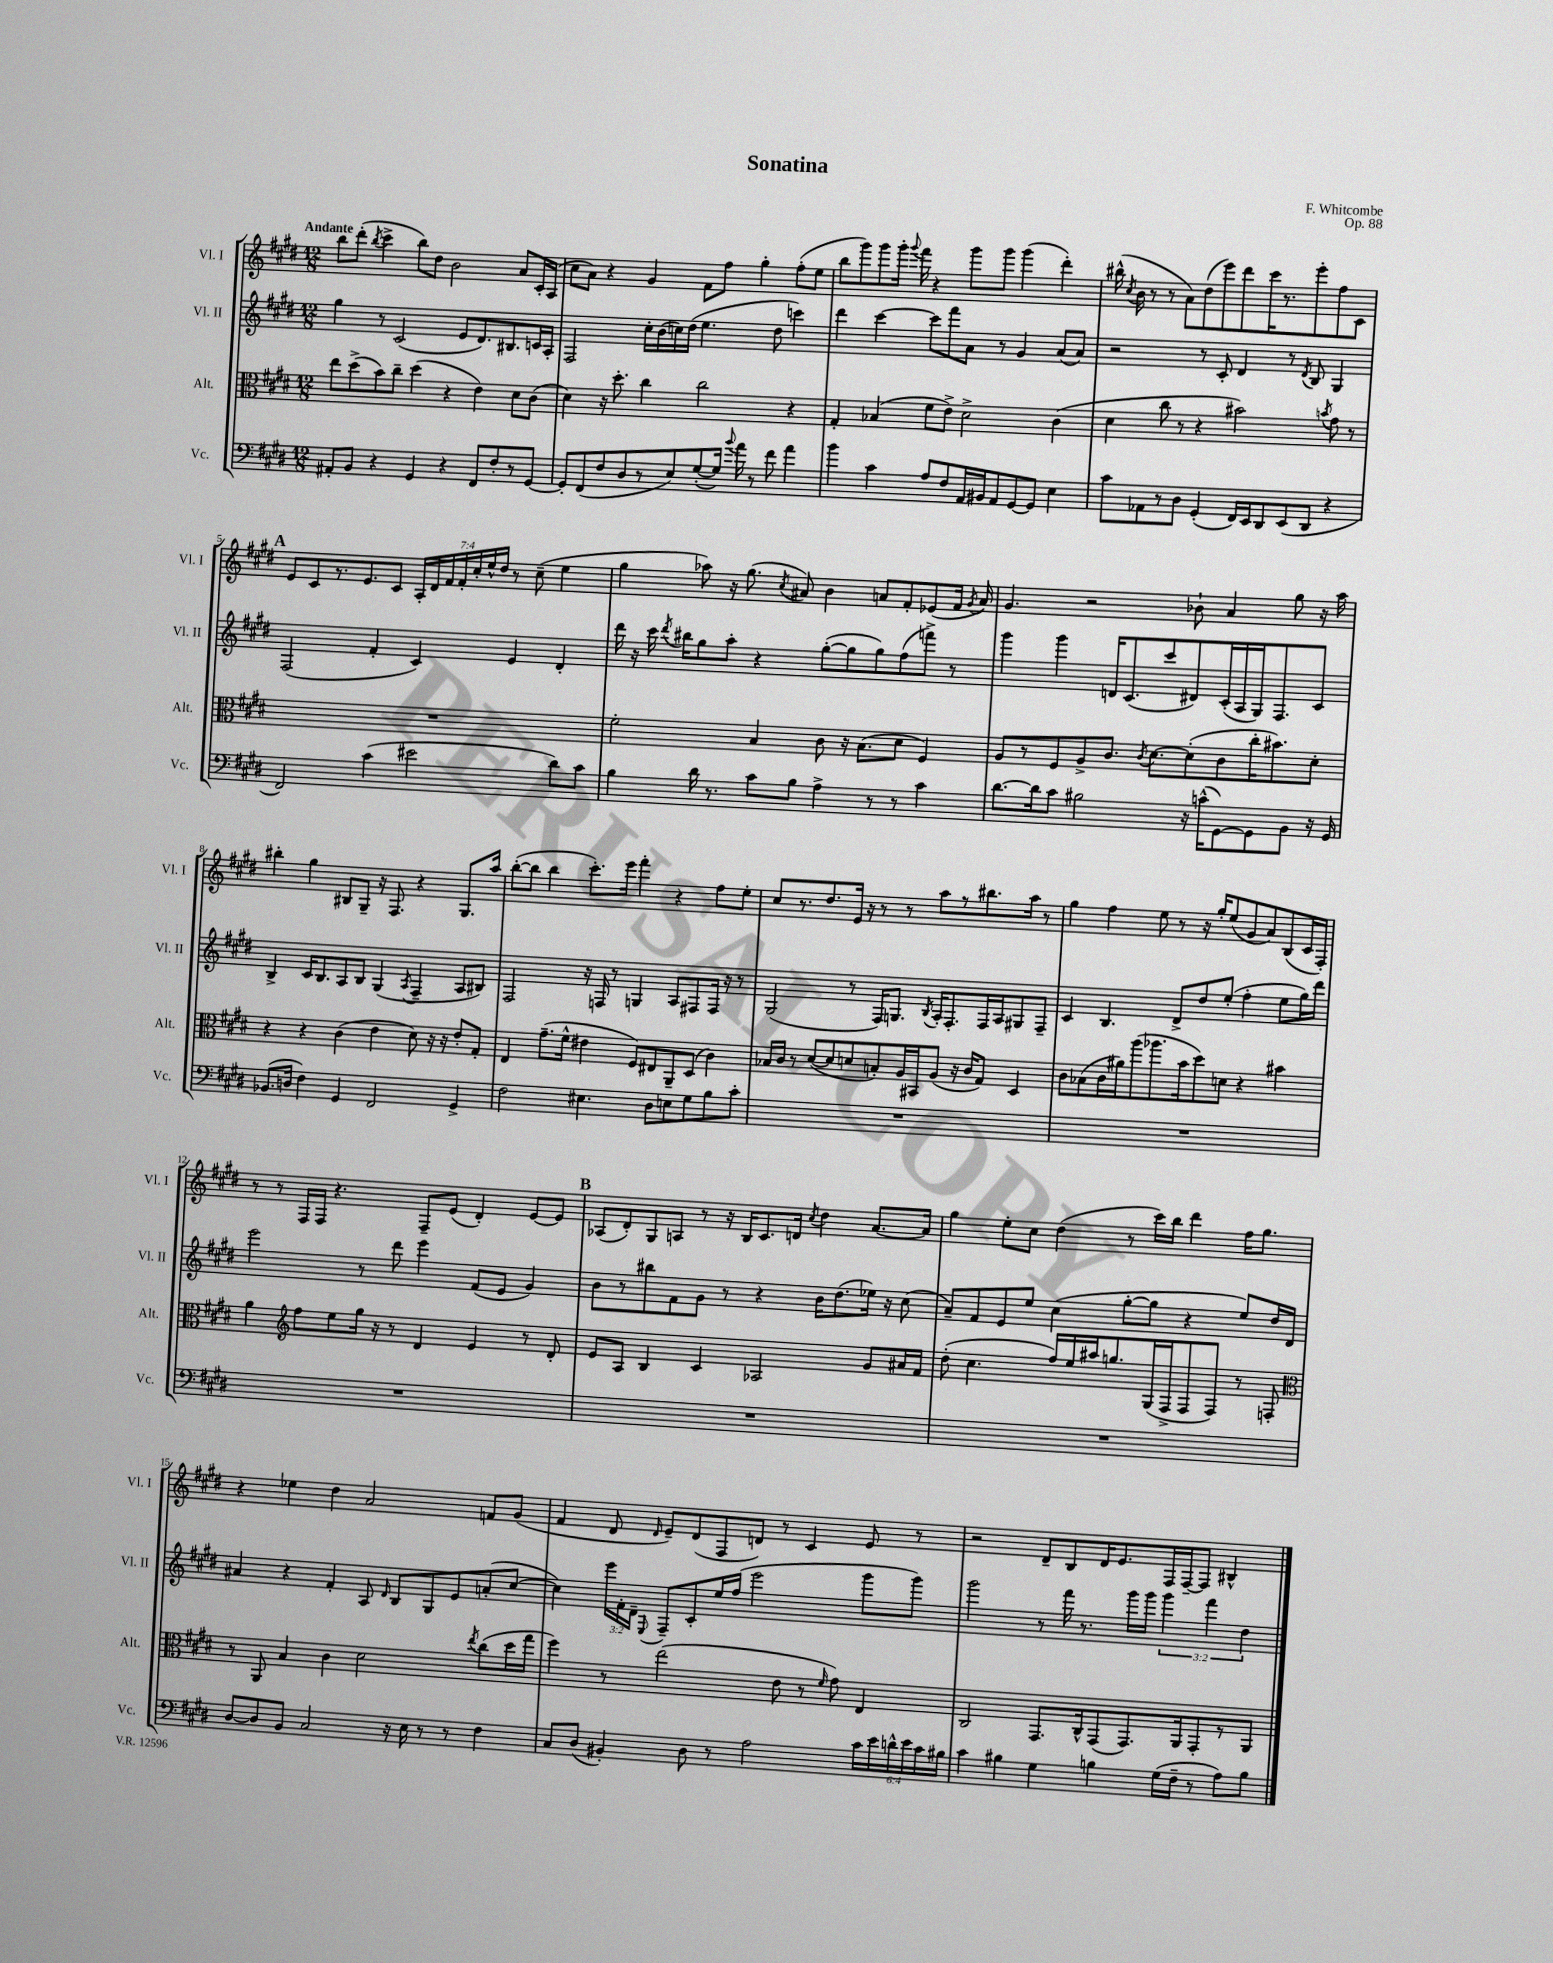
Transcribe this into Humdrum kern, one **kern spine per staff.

**kern	**kern	**kern	**kern
*part4	*part3	*part2	*part1
*staff4	*staff3	*staff2	*staff1
*I"Vc.	*I"Alt.	*I"Vl. II	*I"Vl. I
*I'Vc.	*I'Alt.	*I'Vl. II	*I'Vl. I
*clefF4	*clefC3	*clefG2	*clefG2
*k[f#c#g#d#]	*k[f#c#g#d#]	*k[f#c#g#d#]	*k[f#c#g#d#]
*M12/8	*M12/8	*M12/8	*M12/8
=1	=1	=1	=1
!	!	!	!LO:TX:a:B:t=Andante
8AA#X'/L	8ee\L	4gg#\	8bb\L
8BB/J	(8dd#^\	.	(8ddd#'\J
.	.	.	8qbb/
4r	8b\)	8r	4ccc#^\
.	8cc#~\J	(2c#/	.
4GG#/	(4dd#\	.	8bb\L)
.	.	.	8dd#\J
4r	4r	.	2b\
.	.	8e/L	.
8FF#/L	4e\)	8.d#/)	.
8F#'/	.	.	.
.	.	8.B#X/	.
8r	8d#\L	.	8a/L
[8GG#/J	(8c#\J	16cn/L	16c#'/L
.	.	16A'/JJ	(16A/JJ
=2	=2	=2	=2
8GG#'/L]	4d#\)	2F#/	8cc#\L
(8FF#/	.	.	8a\J)
8F#/	16r	.	4r
.	8.dd#'\	.	.
8D#/	.	.	.
8r	4cc#\	16cc#'\LL	4g#/
.	.	(16b\	.
8E/)	.	16ccn\)	.
.	.	(16dd#\JJ	.
([8G#'/	2cc#\	4.ee\	8f#\L
16G#/Jk])	.	.	8ff#\J
8qqb/	.	.	.
16a\	.	.	.
8r	.	.	4gg#'\
8f#\	.	8dd#\	.
4a\	4r	4cccn\)	(8ff#'\L
.	.	.	8ee\J
=3	=3	=3	=3
4b\	4G#'/	4ddd#\	8bb\L
.	.	.	8ggg#\)
4c#\	(4B-X/	[4ccc#\	8ggg#\
.	.	.	16ggg#'\Jk
.	.	.	8qqggg#/
.	.	.	16fff#\
8A/L	8f#\L	8ccc#\L]	4r
8F#/	8e^\J)	8fff#\	.
16AA/L	2d#^\	8a\J	8ggg#\L
16BB#X/J	.	.	.
8AA/	.	8r	8ggg#\J
[8GG#/	.	4g#/	(4ggg#\
8GG#/J]	.	.	.
4E\	(4c#\	(8a/L	4ddd#'\)
.	.	8a/J)	.
=4	=4	=4	=4
8c#\L	4d#\	2r	(16bb#X^^\
.	.	.	8qcc#/
.	.	.	16b\
8AA-X\	.	.	8r
8r	8cc#\	.	8r
8D#\J	8r	.	8a\L)
(4GG#'/	4r	8r	(8dd#\
.	.	8c#'/	8eee\)
16FF#/LL)	2b#X\)	4d#/	8ddd#\
16EE/J	.	.	.
8DD#/	.	.	16ccc#\K
.	.	.	8.r
(8EE/	.	8r	.
.	.	8qd#/	.
8DD#/J	.	8B/	8eee'\
.	8qbn/	.	.
4r	8g#\	4G#/	8ff#\
.	8r	.	8c#\J
!!LO:LB:g=z
!!LO:REH:place=s1:t=A
=5	=5	=5	=5
2FF#/)	1.r	(2F#/	8e/L
.	.	.	8c#/
.	.	.	8.r
.	.	.	8.e/
(4c#\	.	4f#'/	.
.	.	.	8c#/J
2e#X\	.	4c#/)	28A'/LL
.	.	.	28d#/
.	.	.	28f#/
.	.	.	28f#'/
.	.	.	28cc#'/
.	.	.	28ee^^/
.	.	.	28dd#/JJ
.	.	4e/	8r
.	.	.	(8cc#~\
8d#\L)	.	4d#'/	4ee\
8c#\J	.	.	.
=6	=6	=6	=6
4B\	2f#'\	16ddd#\	4gg#\
.	.	16r	.
.	.	16ccc#\	.
.	.	8qddd#/	.
.	.	16bb#X\KL	.
16d#\	.	8gg#\	8aa-X\)
8.r	.	.	.
.	.	8aa'\J	16r
.	.	.	(8.gg#\
8c#\L	4B/	4r	.
.	.	.	8qcc#/
8B\J	.	.	8a#X/)
4A^\	8c#\	([8gg#'\L	4b\
.	16r	8gg#\]	.
.	(8.B\L	.	.
8r	.	8gg#\)	8an/L
8r	8d#\J	(8ff#\	8f#'/
4c#\	4F#/)	8fffn^\J)	(8e-X/
.	.	8r	16f#/Jk
.	.	.	8qg#/
.	.	.	16a/)
=7	=7	=7	=7
[8.d#\L	8A/L	4ggg#\	4.g#/
.	8r	.	.
16d#\k]	.	.	.
8c#\J	8F#/	4ggg#\	.
2B#X\	8A^/	.	2r
.	8.c#/J	16dn/KL	.
.	.	(8.c#/	.
.	8qc#/	.	.
.	[8.d#\L	.	.
.	.	8ccc#/	.
16r	(8d#'\]	8d#X/)	8b-X`\
(16cn^^\KL	.	.	.
[8GG#\)	8c#\	(16c#'/L	4a/
.	.	16A/	.
8GG#\]	16cc#'\K	16G#/J)	.
.	8.b#X\)	8.F#/	.
8BB\J	.	.	8gg#\
16r	8d#'\J	8c#/J	16r
16GG#/	.	.	16aa\
!!LO:LB:g=z
=8	=8	=8	=8
(8.BB-X/L	4r	4B^/	4bb#X'\
16Dn/Jk	.	.	.
4F#\)	4r	16c#/KL	4gg#\
.	.	8.B/	.
4GG#/	(4c#\	8A/	8B#X/L
.	.	8B/J	8G#~/J
2FF#/	4e\	(4G#/	16r
.	.	.	8.F#/
.	.	8qA/	.
.	8d#\)	4F#~/	4r
.	16r	.	.
.	16r	.	.
4GG#^/	8e'/L	8A/L	8.G#/L
.	8G#'/J	8B#X/J)	.
.	.	.	16aa/Jk
=9	=9	=9	=9
2F#\	4E/	2F#/	([8bb'\L
.	.	.	8bb\J]
.	(8.g#~\L	.	4bb\
.	16f#^^\Jk	.	.
4.E#X\	4e#X\	16r	8.ccc#'\L)
.	.	16Fn/	.
.	.	8r	.
.	.	.	16eee\Jk
.	8F#/L)	4Gn/	4fff#'\
8D#\L	8E#X/	.	.
8En\	8AA~/	8A/L	4r
8G#\	(8D#/J	8F#X/	.
8B\	4c#\)	16F#/Jk	8ff#\L
.	.	16r	.
8c#'\J	.	8r	8ee'\J
=10	=10	=10	=10
1.r	16B-X/LL	(2G#/	8cc#/L
.	16c#/JJ	.	.
.	8r	.	8.r
.	([8d#/L	.	.
.	.	.	8.dd#/
.	8d#/]	.	.
.	8dn/	8r	16e/Jk
.	.	.	16r
.	8Bn'/)	16F#/KL)	8r
.	.	8.Gn/J	.
.	16A/L	.	8r
.	16BB#X/J	.	.
.	.	8qB/	.
.	(8A/J	16A'/KL	8aa\L
.	.	8.F#'/	.
.	16r	.	8r
.	16c#/KL	.	.
.	8G#/J)	16F#/L	8.bb#X\
.	.	16A/J	.
.	4D#/	8G#X/	.
.	.	.	16aa\Jk
.	.	8F#~/J	8r
=11	=11	=11	=11
1.r	8c#\L	4c#/	4gg#\
.	(8B-X\	.	.
.	16c#\L	4.B/	4ff#\
.	16a#X\J)	.	.
.	(8aa\	.	.
.	8.aa-X\	.	8ee\
.	.	8d#^/L	8r
.	16b\k	.	.
.	8dd#\)	8dd#/	16r
.	.	.	16gg#'/KL
.	8dn\J	(8ee'/J	(8ee/
.	4r	4ff#'\	8g#/
.	.	.	8a/)
.	4b#X\	8ee\L	(8B/
.	.	16gg#\L)	16c#/L
.	.	16ddd#\JJ	16F#'/JJ)
!!LO:LB:g=z
=12	=12	=12	=12
1.r	4a\	2eee\	8r
.	.	.	8r
*	*clefG2	*	*
.	8ff#\L	.	16F#/LL
.	.	.	16F#/JJ
.	8ee\	.	4.r
.	16gg#\Jk	8r	.
.	16r	.	.
.	8r	8ddd#\	.
.	4d#/	4eee\	8F#~/L
.	.	.	(8e/J
.	4e/	(8f#/L	4d#'/)
.	.	8e/J	.
.	8r	4g#/)	[8e/L
.	8d#'/	.	8e/J]
!!LO:REH:place=s1:t=B
=13	=13	=13	=13
1.r	8e/L	8b\L	(8A-X/L
.	8A/J	8r	8d#'/)
.	4B/	8bb#X\	8G#/
.	.	8f#\	8An/J
.	4c#/	8g#\J	8r
.	.	8r	16r
.	.	.	16B/KL
.	2A-X/	4r	8.c#/
.	.	.	16dn/Jk
.	.	.	8qcc#/
.	.	16b\KL	4dd#\
.	.	(8.dd#\	.
.	8g#/L	16ee-X\Jk)	[8.a/L
.	.	16r	.
.	16a#X/L	(8cc#\	.
.	16f#/JJ	.	16a/Jk]
=14	=14	=14	=14
1.r	(8dd#'\	8a~/L)	4gg#\
.	4.cc#\	8f#/	.
.	.	8e/	8ee'\L
.	.	8ee/J	8cc#\J
.	16ff#/LL)	(4cc#\	(4dd#\
.	16ee/	.	.
.	16aa#X/J	.	.
.	8.ggn/	.	.
.	.	[8gg#'\L	8r
.	(16G#/L	8gg#\J]	16ccc#\LL)
.	16F#^/J	.	16bb\JJ
.	8F#/	4r	4ddd#\
.	8F#/J)	.	.
.	8r	8ee/L)	16ff#\KL
.	.	.	8.gg#\J
.	8Fn'/	16dd#/L	.
.	.	16d#/JJ	.
!!LO:LB:g=z
=15	=15	=15	=15
*	*clefC3	*	*
[8D#/L	8r	4a#X/	4r
8D#/]	8AA/	.	.
8BB/J	4B/	4r	4ee-X\
2C#/	.	.	.
.	4c#\	4f#'/	4dd#\
.	2d#\	8A/	2a/
.	.	16qqd#/	.
16r	.	8B/L	.
16E\	.	.	.
8r	.	8G#/	.
8r	.	8e/	.
.	8qee/	.	.
4F#\	(8cc#\L	(8an'/	8fn/L
.	16dd#\L	[8cc#/J	(8g#/J
.	16gg#\JJ	.	.
=16	=16	=16	=16
8C#/L	4ff#\)	4cc#\])	4f#/
(8D#/J	.	.	.
4BB#X'/)	8r	24eee\LL	8d#/
.	.	24f#'\	.
.	.	24d#~\JJ	.
.	.	8qqE/	16qqd#/
.	(2ee\	8F#~/L	8e~/L)
8D#\	.	8c#'/	(8d#/
8r	.	16ee/L	8F#/
.	.	(16ff#/JJ	.
2A\	.	2eee\	8dn/J)
.	8e\	.	8r
.	8r	.	4c#/
.	16qqf#/	.	.
.	8g#\)	.	.
24c#\LL	4E/	8ggg#\L	8e/
24e\	.	.	.
24dn^^\	.	.	.
24e\	.	8ggg#\J)	8r
24c#\	.	.	.
24B#X\JJ	.	.	.
=17	=17	=17	=17
4c#\	2C#/	2ggg#\	2r
4B#X\	.	.	.
4G#\	8.GG#/L	8r	8d#~/L
.	.	16fff#\	8B/
.	16C#^^/k	8.r	.
4Bn\	(8GG#/	.	16d#/K
.	.	.	8.e/
.	8.GG#/)	16ggg#\LL	.
.	.	16ggg#\JJ	.
(16G#\LL	.	6ggg#\	16F#/L
16F#~\JJ	16AA/k	.	[16F#~/J
8r	8GG#'/	.	8F#/J]
.	.	6fff#\	.
8A\L)	8r	.	4B#X^^/
.	.	6dd#\	.
8B\J	8AA/J	.	.
==	==	==	==
*-	*-	*-	*-
